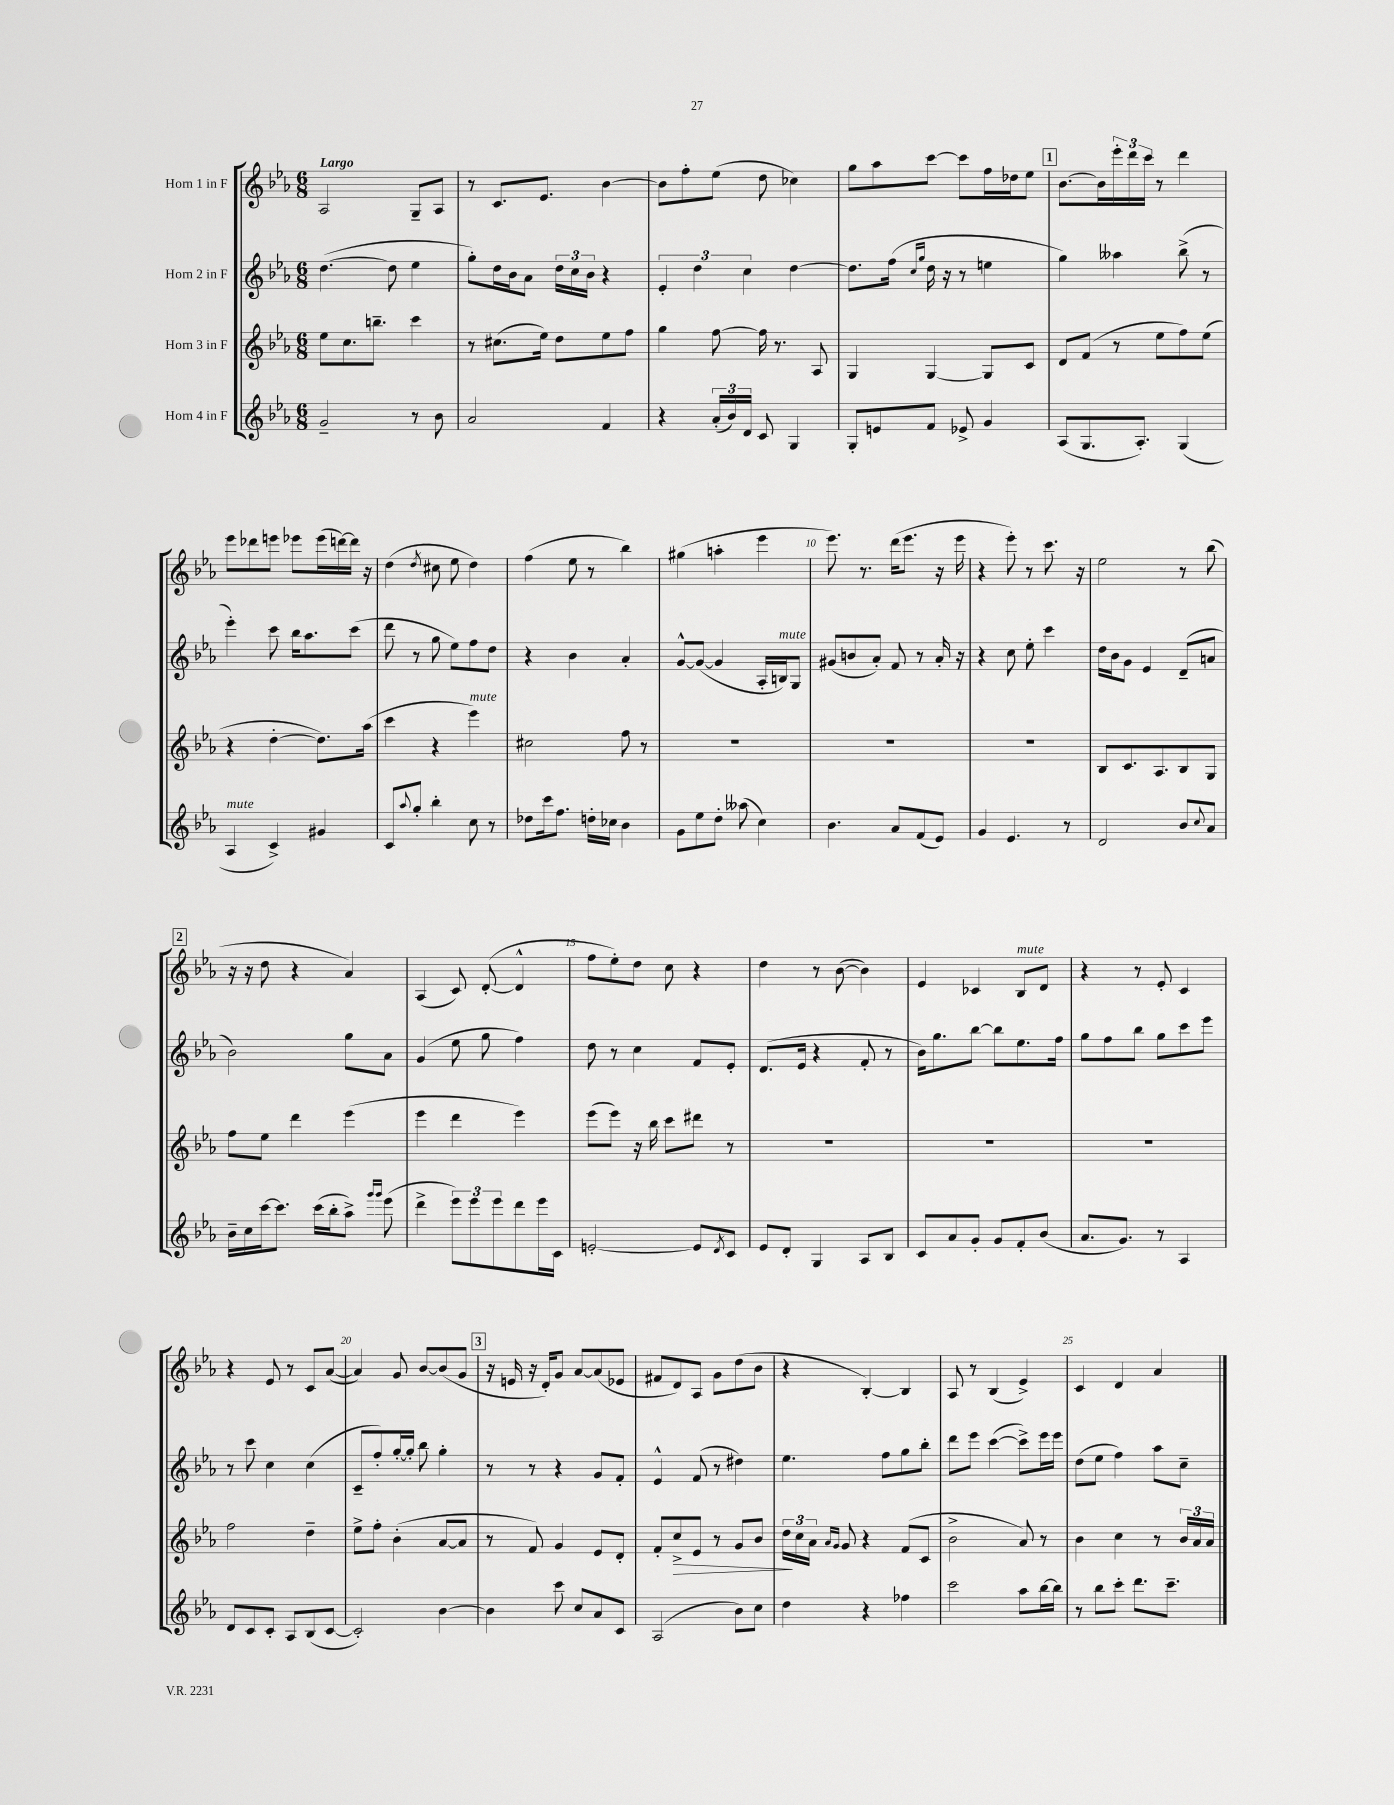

**kern	**kern	**dynam	**kern	**kern
*part4	*part3	*part3	*part2	*part1
*staff4	*staff3	*staff3	*staff2	*staff1
*I"Horn 4 in F	*I"Horn 3 in F	*	*I"Horn 2 in F	*I"Horn 1 in F
*clefG2	*clefG2	*	*clefG2	*clefG2
*k[b-e-a-]	*k[b-e-a-]	*	*k[b-e-a-]	*k[b-e-a-]
*M6/8	*M6/8	*	*M6/8	*M6/8
=1	=1	=1	=1	=1
!	!	!	!	!LO:TX:a:B:t=Largo
2g~/	8ee-\L	.	([4.dd\	2A-/
.	8.cc\	.	.	.
.	8.bbn~\J	.	.	.
.	.	.	8dd\]	.
8r	4ccc\	.	4ee-\	8G~/L
8b-\	.	.	.	8A-/J
=2	=2	=2	=2	=2
2a-/	8r	.	8gg'\L)	8r
.	(8.cc#X\L	.	16dd\L	8.c/L
.	.	.	16b-\J	.
.	.	.	8a-\J	.
.	16ee-\Jk)	.	.	8.e-/J
.	8dd\L	.	24dd\LL	.
.	.	.	24cc\	.
.	.	.	24b-\JJ	.
4f/	8ee-\	.	4r	[4b-\
.	8ff\J	.	.	.
=3	=3	=3	=3	=3
4r	4gg\	.	6e-'/	8b-\L]
.	.	.	.	8ff'\
.	.	.	6dd\	.
(24a-'/LL	[8ff\	.	.	(8ee-\J
24b-/)	.	.	.	.
24d/JJ	.	.	6cc\	.
8c/	16ff\]	.	.	8dd\
.	8.r	.	.	.
4G/	.	.	[4dd\	4cc-X\)
.	8A-/	.	.	.
=4	=4	=4	=4	=4
8G'/L	4G/	.	8.dd\L]	8gg\L
8en/	.	.	.	8aa-\
.	.	.	(16ff\Jk	.
.	.	.	16qqcc/LL	.
.	.	.	16qqgg/JJ	.
8f/J	[4G/	.	16dd\	[8ccc\J
.	.	.	16r	.
8e-X^/	.	.	8r	8ccc\L]
4g/	8G/L]	.	4een\	16ff\L
.	.	.	.	16dd-X\J
.	8c/J	.	.	8ee-\J
!!LO:REH:place=s1:t=1
=5	=5	=5	=5	=5
(8A-/L	8d/L	.	4gg\)	[8.b-\L
8.G/	(8f/J	.	.	.
.	.	.	.	16b-\L]
.	8r	.	4aa--X\	24eee-'\
.	.	.	.	24ddd\
8.A-'/J)	.	.	.	.
.	.	.	.	24ccc\JJ
.	8ee-\L	.	.	8r
(4G/	8ff\)	.	(8bb-^\	4ddd\
.	(8ee-\J	.	8r	.
!!LO:LB:g=z
=6	=6	=6	=6	=6
!LO:TX:a:i:t=mute	!	!	!	!
4A-/	4r	.	4eee-'\)	8eee-\L
.	.	.	.	8ddd-X\
4c^/)	[4dd'\	.	8ccc\	8eeen\J
.	.	.	16bb-\KL	8eee-X\L
.	.	.	8.aa-\	.
4g#X/	8.dd\L])	.	.	(16eee-\L
.	.	.	.	[16dddn\)
.	.	.	(8ccc\J	16ddd\JJ]
.	(16aa-\Jk	.	.	16r
=7	=7	=7	=7	=7
8c/L	4ccc\	.	8ddd\	(4dd\
8qqaa-/	.	.	.	.
8gg'/J	.	.	8r	.
.	.	.	.	8qdd/
4bb-'\	4r	.	8gg\	8cc#X\
.	.	.	8ee-\L)	8ee-\
!	!LO:TX:a:i:t=mute	!	!	!
8cc\	4eee-\)	.	8ff\	4dd\)
8r	.	.	8dd\J	.
=8	=8	=8	=8	=8
8dd-X\L	2cc#X\	.	4r	(4ff\
16ccc\k	.	.	.	.
8.ff\J	.	.	.	.
.	.	.	4b-\	8ee-\
16ddn'\LL	.	.	.	8r
16cc-X\JJ	.	.	.	.
4b-\	8ff\	.	4a-'/	4bb-\)
.	8r	.	.	.
=9	=9	=9	=9	=9
8g\L	2.r	.	[8g^^/L	(4gg#X\
8ee-\	.	.	(8g/J_	.
8dd'\J	.	.	4g/]	4aan'\
(8aa--X\	.	.	.	.
4cc\)	.	.	16A-'/LL	4eee-\
!	!	!	!LO:TX:a:i:t=mute	!
.	.	.	16Bn/J)	.
.	.	.	8G/J	.
=10	=10	=10	=10	=10
4.b-\	2.r	.	(8g#X/L	8.eee-\)
.	.	.	8bn/	.
.	.	.	.	8.r
.	.	.	8a-'/J)	.
8a-/L	.	.	8f/	(16ddd\KL
.	.	.	.	8.eee-\J
(8f/	.	.	8r	.
8e-/J)	.	.	16a-'/	16r
.	.	.	16r	16eee-\
=11	=11	=11	=11	=11
4g/	2.r	.	4r	4r
4.e-/	.	.	8cc\	8eee-'\)
.	.	.	8ee-'\	8r
.	.	.	4ccc\	8.ccc\
8r	.	.	.	.
.	.	.	.	16r
=12	=12	=12	=12	=12
2d/	8B-/L	.	16dd\LL	2ee-\
.	.	.	16b-\J	.
.	8.c/	.	8g\J	.
.	.	.	4e-/	.
.	8.A-/	.	.	.
8b-/L	8B-/	.	(8d~/L	8r
8qqcc/	.	.	.	.
8a-/J	8G/J	.	8an/J	(8bb-\
!!LO:LB:g=z
!!LO:REH:place=s1:t=2
=13	=13	=13	=13	=13
16b-~\LL	8ff\L	.	2b-\)	16r
16cc\	.	.	.	16r
[16ccc\J	8ee-\J	.	.	8dd\
8.ccc\J]	.	.	.	.
.	4ddd\	.	.	4r
(16ccc\LL	.	.	.	.
16bb-'\J	.	.	.	.
8aa-^\J)	(4eee-\	.	8gg\L	4a-/)
16qqggg/LL	.	.	.	.
16qqggg/JJ	.	.	.	.
(8eee-\	.	.	8a-\J	.
=14	=14	=14	=14	=14
4ddd^\	4eee-\	.	(4g/	(4A-/
12eee-\L)	4ddd\	.	8ee-\	8c/)
12eee-\	.	.	.	.
.	.	.	8gg\	([8d'/
12eee-\	.	.	.	.
8ddd\	4eee-\)	.	4ff\)	4d^^/]
16eee-\L	.	.	.	.
16c\JJ	.	.	.	.
=15	=15	=15	=15	=15
[2en'/	(8eee-\L	.	8dd\	8ff\L
.	8eee-\J)	.	8r	8ee-'\)
.	16r	.	4cc\	8dd\J
.	16bb-\	.	.	.
.	8ccc\L	.	.	8cc\
8e/L]	8ddd#X\J	.	8f/L	4r
8qd/	.	.	.	.
8c/J	8r	.	8e-'/J	.
=16	=16	=16	=16	=16
8e-/L	2.r	.	(8.d/L	4dd\
8d'/J	.	.	.	.
.	.	.	16e-/Jk	.
4G/	.	.	4r	8r
.	.	.	.	([8b-\
8A-/L	.	.	8f'/	4b-\])
8B-/J	.	.	8r	.
=17	=17	=17	=17	=17
8c/L	2.r	.	16b-\KL)	4e-/
.	.	.	8.gg\	.
8a-/	.	.	.	.
8g'/J	.	.	[8bb-\J	4c-X/
8g/L	.	.	8bb-\L]	.
!	!	!	!	!LO:TX:a:i:t=mute
8f'/	.	.	8.ee-\	8B-/L
(8b-/J	.	.	.	8d/J
.	.	.	16ff\Jk	.
=18	=18	=18	=18	=18
8.a-/L	2.r	.	8gg\L	4r
.	.	.	8ff\	.
8.g/J)	.	.	.	.
.	.	.	8bb-\J	8r
8r	.	.	8gg\L	8e-'/
4A-/	.	.	8ccc\	4c/
.	.	.	8eee-\J	.
!!LO:LB:g=z
=19	=19	=19	=19	=19
8d/L	2ff\	.	8r	4r
8c/	.	.	8ccc\	.
8c'/J	.	.	4cc\	8e-/
8A-/L	.	.	.	8r
(8B-/	4dd~\	.	(4cc\	8c/L
[8c/J	.	.	.	([8a-/J
=20	=20	=20	=20	=20
2c'/])	8ee-^\L	.	8c~/L	4a-/])
.	8ff'\J	.	8ff'/)	.
.	(4b-'\	.	[16gg'/L	8g/
.	.	.	16gg'/JJ]	.
.	.	.	8bb-\	[8b-/L
[4b-\	[8a-/L	.	4gg'\	(8b-/]
.	8a-/J]	.	.	8g/J
!!LO:REH:place=s1:t=3
=21	=21	=21	=21	=21
4b-\]	8r	.	8r	16r
.	.	.	.	16en/
.	8f/)	.	8r	16r
.	.	.	.	16d'/KL)
8ccc\	4g/	.	4r	8g/J
8cc/L	.	.	.	[8a-/L
8a-/	8e-/L	.	8g/L	(8a-/]
8c/J	8d'/J	.	8f'/J	8e-X/J
=22	=22	=22	=22	=22
(2A-/	8f'/L	.	4e-^^/	8f#X/L
!	!	!LO:HP:b	!	!
.	8cc^/	>	.	8d/)
.	8e-/J	.	(8f/	8A-/J
.	8r	.	8r	8g\L
8b-\L)	8g/L	.	4dd#X\)	(8dd\
8cc\J	8b-/J	.	.	8b-\J
=23	=23	=23	=23	=23
4dd\	24dd\LL	.	4.ee-\	4r
.	24cc\	]	.	.
.	24a-\JJ	.	.	.
.	16qqa-/LL	.	.	.
.	16qqg/JJ	.	.	.
.	8g/	.	.	.
4r	4r	.	.	[4B-'/)
.	.	.	8ff\L	.
4ff-X\	(8f/L	.	8gg\	4B-/]
.	8c/J	.	8bb-'\J	.
=24	=24	=24	=24	=24
2ccc\	2b-^\	.	8ddd\L	8A-/
.	.	.	8eee-\J	8r
.	.	.	([4ccc\	(4B-/
8aa-\L	8a-/)	.	8ccc^\L])	4e-^/)
[16bb-\L	8r	.	16eee-\L	.
16bb-\JJ]	.	.	16eee-\JJ	.
=25	=25	=25	=25	=25
8r	4b-\	.	(8dd\L	4c/
8bb-\L	.	.	8ee-\J	.
8ccc'\J	4cc\	.	4ff\)	4d/
8.ddd\L	.	.	.	.
.	8r	.	8aa-\L	4a-/
8.ccc~\J	.	.	.	.
.	24b-/LL	.	8cc~\J	.
.	24a-/	.	.	.
.	24a-/JJ	.	.	.
==	==	==	==	==
*-	*-	*-	*-	*-
